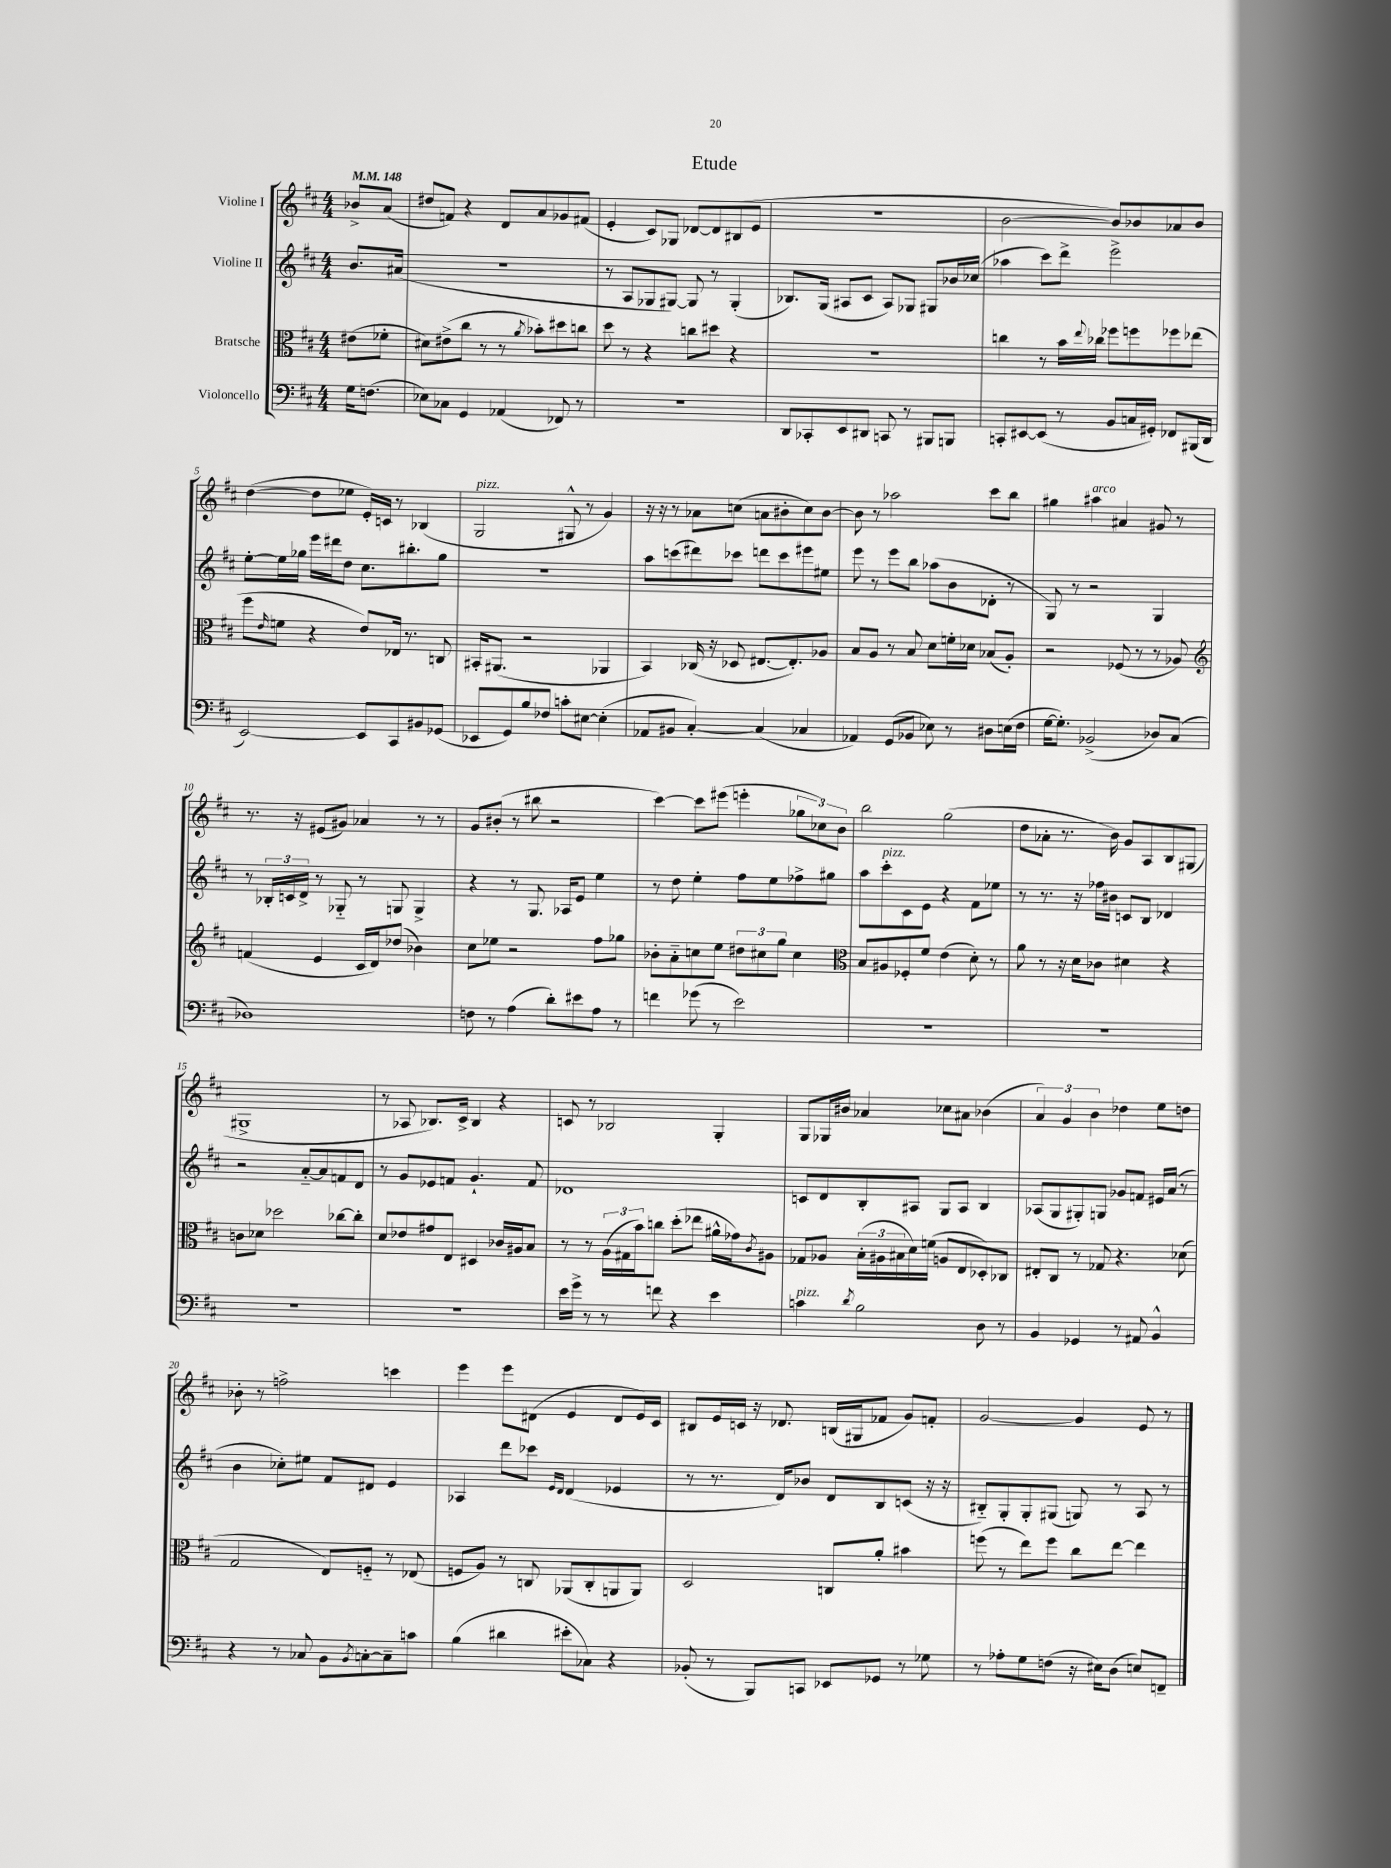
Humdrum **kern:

**kern	**kern	**kern	**kern
*staff4	*staff3	*staff2	*staff1
*clefF4	*clefC3	*clefG2	*clefG2
*k[f#c#]	*k[f#c#]	*k[f#c#]	*k[f#c#]
*M4/4	*M4/4	*M4/4	*M4/4
*MM148	*MM148	*MM148	*MM148
16G\LK	(8e#\L	8.b/L	8b-^/L
(8.F\J	.	.	.
.	8f-'\J	.	(8a/J
.	.	(16a#/Jk	.
=	=	=	=
8E-\L)	8d#\L)	1r	8dd#/L
8C-\J	(8e#^\	.	8f/J)
4GG/	8cc#\J	.	4r
.	8r	.	.
(4AA-/	8r	.	8d/L
.	8qa/	.	.
.	8b-'\L)	.	8a/
8FF-/)	8dd#\	.	8g-/
8r	8cc\J	.	(8f#/J
=	=	=	=
1r	8dd\	8r	4e'/
.	8r	8A/L	.
.	4r	8G-/	8c#/L)
.	.	[8G#/J)	8G-/J
.	8cc\L	8G#/]	[8d-/L
.	8dd#\J	8r	8d-/]
.	4r	(4G#'/	(8B#/
.	.	.	8e/J
=	=	=	=
8DD/L	1r	8.B-/L)	1r
8CC-'/	.	.	.
.	.	(16G/Jk	.
8EE/	.	8A#/L	.
8DD#/J	.	8c#/J	.
8CC/	.	8A#/L)	.
8r	.	8G-/J	.
8BBB#/L	.	8G#/L	.
8BBB/J	.	16b-/L	.
.	.	(16cc-/JJ	.
=	=	=	=
8CC'/L	4cc\	4aa-\	[2b\
[8EE#/	.	.	.
(8EE#/]J	8r	8ccc#\L)	.
8r	16b\LL	8ddd^\J	.
.	8qqee/	.	.
.	16cc-\JJ	.	.
8BB/L	8ff-\L	2eee^\	8b/]L)
16C/L	8ff\	.	8b-/
16GG#'/JJ)	.	.	.
8FF-/L	8ff-\	.	8a-/
(16BBB#/L	(8ee-\J	.	8b-/J
16DD/JJ	.	.	.
=	=	=	=
[2EE/)	8ff#\L	[8ee'\L	([4dd\
.	16qqe/	.	.
.	8f\J	16ee\]L	.
.	.	16gg-\JJ	.
.	4r	16eee\LL	8dd\]L
.	.	16ddd#\J	.
.	.	8dd\J	8ee-\J
8EE/]L	8e/L)	8.cc#\L	16e'/LL)
.	.	.	16c/JJ
8CC#/	16E-/Jk	.	8r
.	8.r	8.bb#'\	.
8BB#/	.	.	(4B-/
(8GG-/J	8C/	8gg-\J	.
=	=	=	=
8EE-/L	16BB#'/LK	1r	2G/
.	(8.AA#/J	.	.
8GG/)	.	.	.
8B/	2r	.	.
8F-/J	.	.	.
8c'\L	.	.	8G#^^/
[8E#\J	.	.	8r
(4E#'\]	4AA-/	.	4g/)
=	=	=	=
8AA-/L	4BB/)	8aa\L	16r
.	.	.	16r
8BB#/J	.	(8ccc\	8r
[4C#'/)	(16C-/	8ddd#\)	8a-\L
.	16r	.	.
.	8D-/	8ccc-\J	(8cc\J
(4C#/]	[8.E#/L	8ddd\L	8a\L
.	.	8ccc-\	8b#'\
.	8.E#'/])	.	.
4C-/	.	8eee#\	8cc\)
.	8A-/J	8ee#\J	[8b#\J
=	=	=	=
4AA-/)	8B/L	8eee\	8b#\]
.	8A/J	8r	8r
(8GG/L	8r	8eee\L	2aa-\
8BB-/J	8B/	8bb\J	.
8E-\)	8d\L	(8aa-\L	.
8r	16f'\L	8b\	.
.	16d-\JJ	.	.
8D#\L	(8B-/L	8d-'\J	8ccc#\L
(16E\L	8A'/J)	8r	8bb\J
16F#\JJ	.	.	.
=	=	=	=
[16G\LK	2r	8G/)	4gg#\
8.G'\]J)	.	.	.
.	.	8r	.
(2BB-^/	.	2r	4aa#\
.	(8F-/	.	4a#/
.	8r	.	.
8D-/L)	8r	4G/	8g#/
(8C#/J	8A-/)	.	8r
=	=	=	=
*	*clefG2	*	*
1D-)	(4f/	8r	8.r
.	.	24B-'/LL	.
.	.	24c/	.
.	.	.	16r
.	.	24d^/JJ	.
.	4e/	8r	(8e#/L
.	.	8G-'~/	8g#/J)
.	16c#/LL	8r	4a-/
.	16d/J)	.	.
.	(8dd-/J	8G/	.
.	4b-\)	4G^/	8r
.	.	.	8r
=	=	=	=
8F\	8cc#\L	4r	8g/L
8r	8ee-\J	.	(8b#'/J
(4A\	2r	8r	8r
.	.	8.G/	8bb#\
8d'\L)	.	.	2r
.	.	16A-/LK	.
8e#\	.	8e/J	.
8A\J	8ff#\L	4ee\	.
8r	8gg-\J	.	.
=	=	=	=
4f\	8b-'\L	8r	[4ccc#\)
.	8a'~\	8dd\	.
(8g-\	8cc\	4ee'\	8ccc#\]L
8r	8ee\J	.	(8eee#\J
2e\)	12dd#\L	8ff#\L	4eee'\
.	12cc#\	.	.
.	.	8ee\	.
.	12gg\J	.	.
.	4cc#\	8ff-^\	12gg-\L
.	.	.	12cc-\)
.	.	8gg#\J	.
.	.	.	12b\J
=	=	=	=
*	*clefC3	*	*
1r	8B/L	8aa\L	2bb\
.	8A#/	8ccc#'\	.
.	8F-'/	8c#\	.
.	8f#/J	8e\J	.
.	(4e\	4r	(2gg\
.	8d'\)	8f#\L	.
.	8r	8ee-\J	.
=	=	=	=
1r	8a\	8r	8dd\L
.	8r	8.r	8a-'\J
.	16r	.	8.r
.	16d\LK	16r	.
.	8c-\J	16ff-\LL	.
.	.	16b#\JJ	16b\)
.	4d#\	8c/L	8g/L
.	.	8B/J	8A/
.	4r	4d-/	8B/
.	.	.	(8G#/J
=	=	=	=
1r	8c\L	2r	1G#^
.	8d-\J	.	.
.	2dd-\	.	.
.	.	[8a'~/L	.
.	.	8a/]	.
.	[8cc-\L	8f/	.
.	8cc-'\]J	8d/J	.
=	=	=	=
1r	8d/L	8r	8r
.	8e-/	8g/L	8A-/
.	8g#/	8e-/	8.B-/L)
.	8E/J	8f/J	.
.	.	.	16c#^/Jk
.	4D#/	4.g`/	4B-/
.	16c-/LL	.	4r
.	16A#/J	.	.
.	8B/J	8f/	.
=	=	=	=
16e\LL	8r	1d-	8c/
16g^\JJ	.	.	.
8r	8r	.	8r
8r	(24A\LL	.	2B-/
.	24G#\	.	.
.	24b\J)	.	.
8f\	8cc\J	.	.
4r	(8dd'\L	.	.
.	8ee-\J	.	.
4e\	16a#^^\LL	.	4G'/
.	16g-\J)	.	.
.	8qc#/	.	.
.	8A#\J	.	.
=	=	=	=
4c\	8G-/L	8c/L	8G/L
.	8A-/J	8d/	16G-/L
.	.	.	16b#/JJ
8qd/	.	.	.
2B\	(24B'\LL	8B'/	4a-/
.	24A#\	.	.
.	24B#\	.	.
.	16d\)	8A#/J	.
.	(16f\JJ	.	.
.	8A/L	8G/L	8cc-\L
.	8E/	8A#/J	8a#\J
8D\	8D-'/)	4B/	(4b-\
8r	8C-/J	.	.
=	=	=	=
4BB/	8E#'/L	(8A-/L	6a/)
.	8C#/J	8G/	.
.	.	.	6g/
4GG-/	8r	8G#'/)	.
.	.	.	6b\
.	8G-/	8G/J	.
8r	4.r	8g-/L	4dd-\
8AA#/	.	8f/J	.
4BB^^/	.	16e#/LL	8ee\L
.	.	(16a/JJ	.
.	(8d-\	8r	8dd\J
=	=	=	=
4r	2G/	4b\	8b-'\
.	.	.	8r
8r	.	8cc-'\L)	2ff^\
8C-/	.	8ee#\J	.
8BB\L	8E/L)	8f#/L	.
8qBB/	.	.	.
[8C'\	8F'~/J	8d#/J	.
8C~\]	8r	4e/	4ccc\
8c\J	(8E-/	.	.
=	=	=	=
(4B\	8F/L	4A-/	4eee\
.	8A/J)	.	.
4d#\	8r	8ddd\L	8eee\L
.	8C/	8ccc-\J	(8d#\J
.	.	16qqe/LL	.
.	.	16qqd/JJ	.
8e#'\L	(8AA-/L	(4d/	4e/
8C-\J)	8C'/	.	.
4r	8AA/	4e-/	8d#/L
.	8AA/J)	.	16e/L)
.	.	.	16c#/JJ
=	=	=	=
(8BB-'/	2D/	8r	8B#/L
8r	.	8.r	16e/L
.	.	.	16c/JJ
8BBB/L)	.	.	16r
.	.	16d/LK)	8.d-/
8CC/J	.	8b-/J	.
8EE-/L	8C/L	8d/L	(16B/LL
.	.	.	16G#/J
8GG-/J	8a'/J	8B/	8f-/J
8r	4b#\	(8c/J	8g/L)
8G-\	.	16r	8f'/J
.	.	16r	.
=	=	=	=
8r	(8ff\	8B#'~/L)	[2g/
8A-'\L	8r	8G'/	.
8G\	8ee\L)	8G'/	.
(8F\J	8ff\J	(8G#/J	.
16r	8cc#\L	8G/)	4g/]
16E#\LK)	.	.	.
(8D\J	[8ee\J	8r	.
8E/L)	4ee\]	8A/	8e/
8FF~/J	.	8r	8r
==	==	==	==
*-	*-	*-	*-
